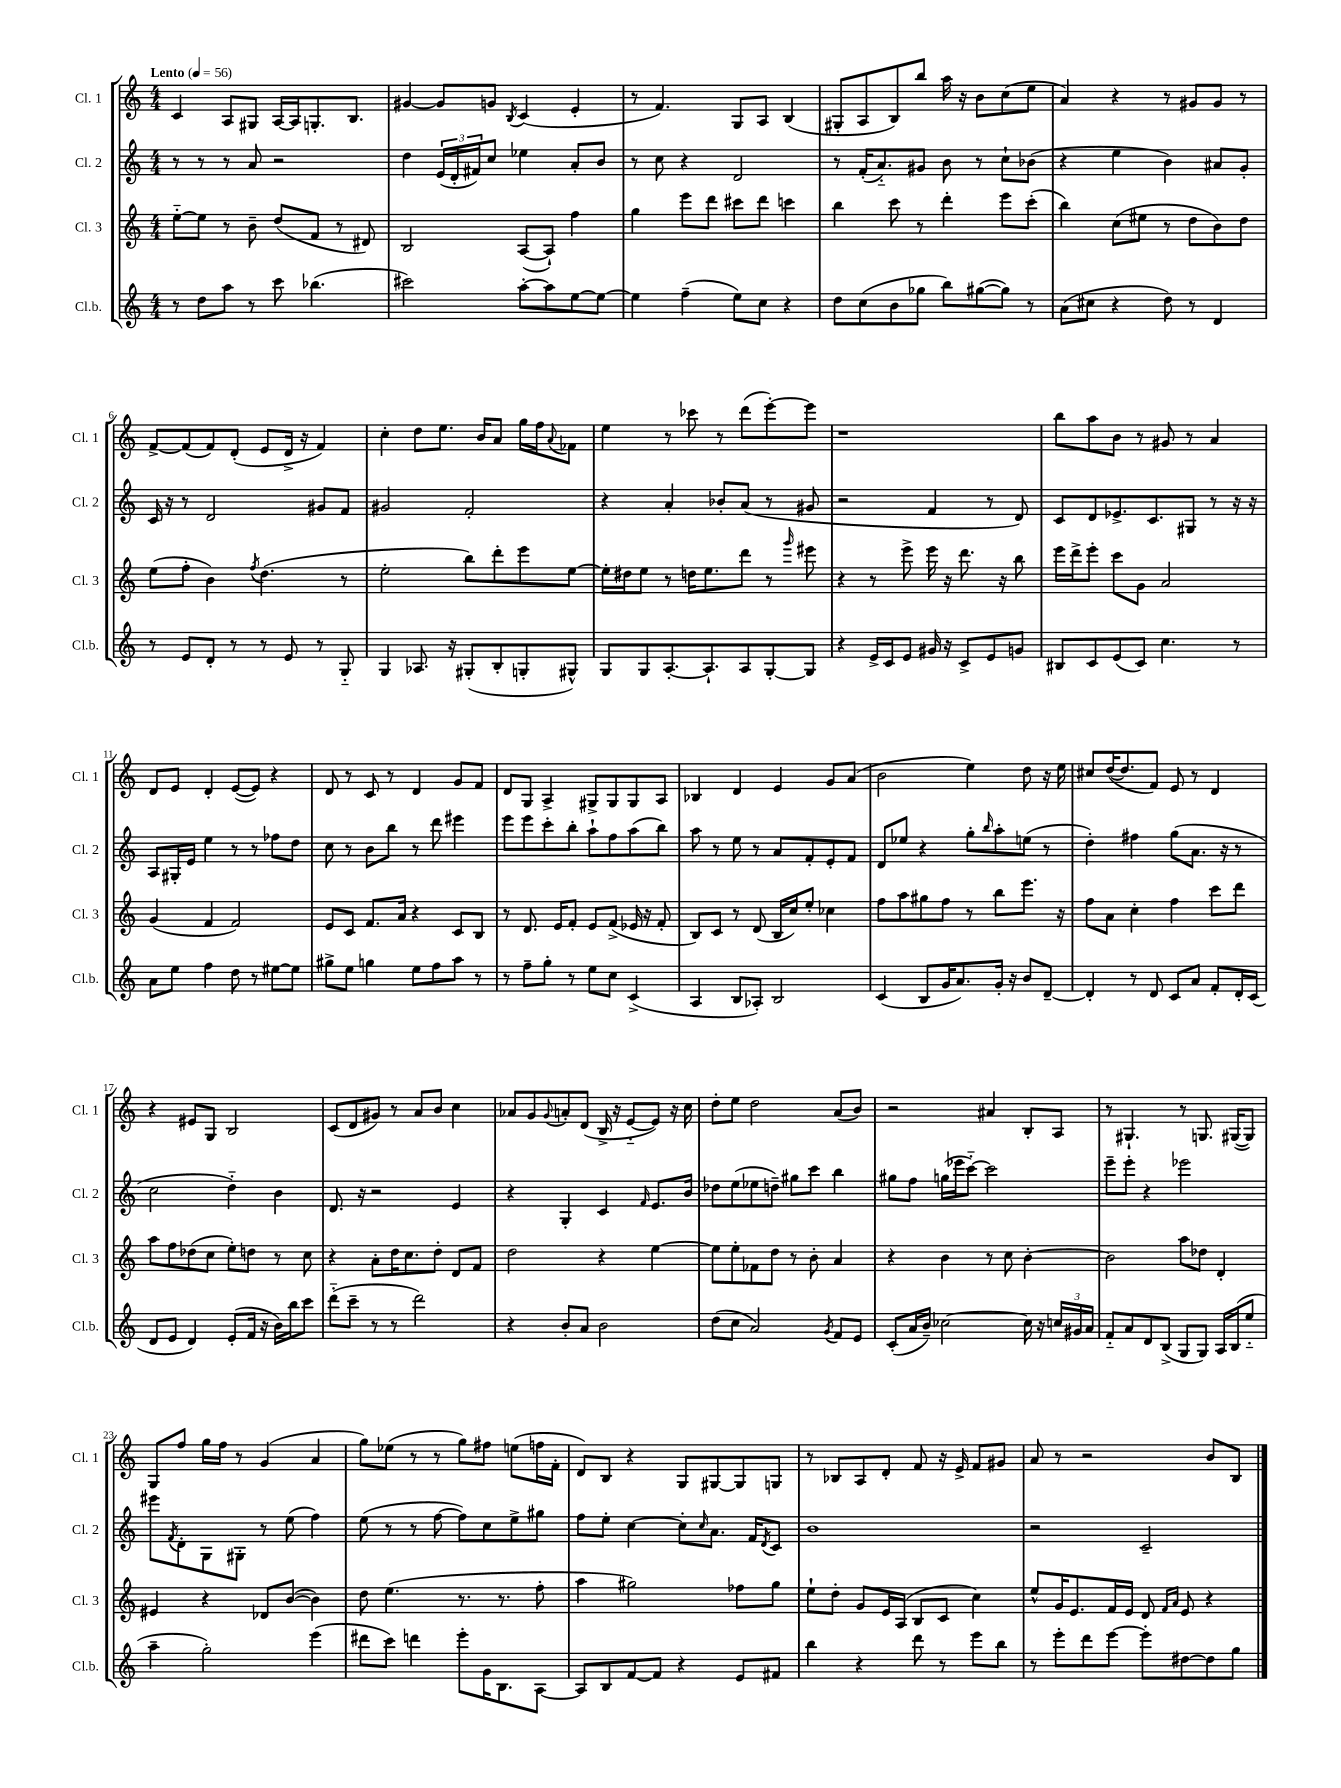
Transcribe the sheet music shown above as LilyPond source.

<<
\new StaffGroup <<
\new Staff = "s0" \with { instrumentName = "Cl. 1" shortInstrumentName = "Cl. 1" } {
    \clef treble \key c \major \numericTimeSignature \time 4/4 \tempo "Lento" 4 = 56
    c'4 a8 gis8 a16~ a16 g8.-. b8. |
    gis'4~ gis'8 g'8 \acciaccatura { b8 } c'4( e'4-. |
    r8 f'4.) g8 a8 b4( |
    gis8-. a8 b8) b''8 a''16 r16 b'8 c''8( e''8 |
    a'4) r4 r8 gis'8 gis'8 r8 |
    f'8~-> f'8( f'8) d'8-.( e'8 d'16-> r16 f'4) |
    c''4-. d''8 e''8. b'16 a'8 g''16 f''16 \appoggiatura { a'8 } fes'8 |
    e''4 r8 ces'''8 r8 d'''8( e'''8~-.) e'''8 |
    r1 |
    b''8 a''8 b'8 r8 gis'8 r8 a'4 |
    d'8 e'8 d'4-. e'8~( e'8) r4 |
    d'8 r8 c'8 r8 d'4 g'8 f'8 |
    d'8 g8 a4-> gis8-> gis8 gis8 a8 |
    bes4 d'4 e'4 g'8 a'8( |
    b'2 e''4) d''8 r16 e''16 |
    cis''8 d''16~( d''8. f'8) e'8 r8 d'4 |
    r4 eis'8 g8 b2 |
    c'8( d'8 gis'8) r8 a'8 b'8 c''4 |
    aes'8 g'8 \appoggiatura { g'8 } a'8-. d'8( b16-> r16 e'8~-_ e'8) r16 c''16 |
    d''8-. e''8 d''2 a'8( b'8) |
    r2 ais'4 b8-. a8 |
    r8 gis4.-! r8 g8. gis16~( gis8) |
    g8 f''8 g''16 f''16 r8 g'4( a'4 |
    g''8) ees''8( r8 r8 g''8) fis''8 e''8( f''16 f'16-. |
    d'8) b8 r4 g8 gis8~ gis8 g8 |
    r8 bes8 a8 d'8-. f'8 r16 e'16-> f'8 gis'8 |
    a'8 r8 r2 b'8 b8 \bar "|." |
}
\new Staff = "s1" \with { instrumentName = "Cl. 2" shortInstrumentName = "Cl. 2" } {
    \clef treble \key c \major \numericTimeSignature \time 4/4
    r8 r8 r8 a'8 r2 |
    d''4 \tuplet 3/2 { e'16( d'16-. fis'16) } c''8 ees''4 a'8-. b'8 |
    r8 c''8 r4 d'2 |
    r8 f'16-.( a'8.-_) gis'8 b'8 r8 c''8-! bes'8( |
    r4 e''4 b'4) ais'8 g'8-. |
    c'16 r16 r8 d'2 gis'8 f'8 |
    gis'2 f'2-. |
    r4 a'4-. bes'8-. a'8( r8 gis'8 |
    r2 f'4 r8 d'8) |
    c'8 d'8 ees'8.-> c'8. gis8 r8 r16 r16 |
    a8 gis16-. e'16 e''4 r8 r8 fes''8 d''8 |
    c''8 r8 b'8 b''8 r8 d'''8 eis'''4 |
    e'''8 e'''8 c'''8-. b''8-. a''8-! f''8 a''8( b''8) |
    a''8 r8 e''8 r8 a'8 f'8-. e'8-. f'8 |
    d'8 ees''8 r4 g''8-. \grace { b''16 } a''8-. e''8( r8 |
    d''4-.) fis''4 g''8( a'8. r16 r8 |
    c''2 d''4-_) b'4 |
    d'8. r16 r2 e'4 |
    r4 g4-. c'4 \grace { f'16 } e'8. b'16 |
    des''8 e''8( ees''8 d''8--) gis''8 c'''8 b''4 |
    gis''8 f''8 g''16( ees'''16 c'''8~-_) c'''2 |
    e'''8-- e'''8-. r4 ees'''2 |
    eis'''8 \acciaccatura { f'8 } d'8-. g8 gis8-. r8 e''8( f''4) |
    e''8( r8 r8 f''8~ f''8) c''8 e''8-> gis''8 |
    f''8 e''8-. c''4~ c''8-. \grace { c''16 } a'8. f'16 \acciaccatura { d'8 } c'8 |
    b'1 |
    r2 c'2-- \bar "|." |
}
\new Staff = "s2" \with { instrumentName = "Cl. 3" shortInstrumentName = "Cl. 3" } {
    \clef treble \key c \major \numericTimeSignature \time 4/4
    e''8~-_ e''8 r8 b'8-- d''8( f'8 r8 dis'8) |
    b2 a8~( a8-!) f''4 |
    g''4 e'''8 d'''8 cis'''8 d'''8 c'''4 |
    b''4 c'''8 r8 d'''4-. e'''8 c'''8-.( |
    b''4) c''8( eis''8 r8 d''8 b'8) d''8 |
    e''8( f''8-. b'4) \acciaccatura { f''8 } d''4.( r8 |
    e''2-. b''8) d'''8-. e'''8 e''8~ |
    e''16-. dis''16 e''8 r8 d''16 e''8. d'''8 r8 \grace { g'''16 } eis'''8 |
    r4 r8 e'''8-> e'''16 r16 d'''8. r16 b''8 |
    e'''16 d'''16-> e'''8-. c'''8 g'8 a'2 |
    g'4( f'4 f'2) |
    e'8 c'8 f'8. a'16 r4 c'8 b8 |
    r8 d'8. e'16 f'8-. e'8 f'8->( ees'16 r16 f'8-. |
    b8) c'8 r8 d'8( b16 c''16) e''8-. ces''4 |
    f''8 a''8 gis''8 f''8 r8 b''8 e'''8. r16 |
    f''8 a'8 c''4-. f''4 c'''8 d'''8 |
    a''8 f''8 des''8( c''8 e''8-.) d''8 r8 c''8 |
    r4 a'8-. d''16 c''8. d''8-. d'8 f'8 |
    d''2 r4 e''4~ |
    e''8 e''8-. fes'8 d''8 r8 b'8-. a'4 |
    r4 b'4 r8 c''8 b'4~-. |
    b'2 a''8 des''8 d'4-. |
    eis'4 r4 des'8 b'8~( b'4) |
    d''8 e''4.( r8. r8. f''8-. |
    a''4 gis''2) fes''8 gis''8 |
    e''8-! d''8-. g'8 e'16 a16( b8 c'8 c''4) |
    e''8-^ g'16 e'8. f'16 e'16 d'8 \grace { f'16 a'16 } e'8 r4 \bar "|." |
}
\new Staff = "s3" \with { instrumentName = "Cl.b." shortInstrumentName = "Cl.b." } {
    \clef treble \key c \major \numericTimeSignature \time 4/4
    r8 d''8 a''8 r8 c'''8 bes''4.( |
    cis'''2) a''8~-. a''8 e''8~ e''8~ |
    e''4 f''4--( e''8) c''8 r4 |
    d''8 c''8( b'8 ges''8 b''8) gis''8~( gis''8) r8 |
    a'8( cis''8 r4 d''8) r8 d'4 |
    r8 e'8 d'8-. r8 r8 e'8 r8 g8-_ |
    g4 aes8. r16 gis8-.( b8-. g8-. gis8-^) |
    g8 g8 a8.~-. a8.-! a8 g8~-. g8 |
    r4 e'16-> c'16 e'8 gis'16 r16 c'8-> e'8 g'8 |
    bis8 c'8 e'8( c'8) c''4. r8 |
    a'8 e''8 f''4 d''8 r8 eis''8~ eis''8 |
    gis''8-> e''8 g''4 e''8 f''8 a''8 r8 |
    r8 f''8-- g''8-. r8 e''8 c''8 c'4->( |
    a4 b8 aes8-.) b2 |
    c'4( b8 g'16 a'8.) g'16-. r16 b'8 d'8~-- |
    d'4-. r8 d'8 c'8 a'8 f'8-. d'16-. c'16( |
    d'8 e'8 d'4) e'8-.( f'16 r16 b'16) b''16 c'''8 |
    d'''8-_( c'''8-- r8 r8 d'''2) |
    r4 b'8-. a'8 b'2 |
    d''8( c''8 a'2) \acciaccatura { g'8 } f'8 e'8 |
    c'8-.( a'16 b'16--) ces''2~ ces''16 r16 \tuplet 3/2 { c''16 gis'16 a'16 } |
    f'8-_ a'8 d'8 b8->( g8 g8) a16 b16( e''8-_ |
    a''4-- g''2-.) e'''4( |
    dis'''8 c'''8) d'''4 e'''8-. g'16 b8. a8~ |
    a8 b8 f'8~ f'8 r4 e'8 fis'8 |
    b''4 r4 d'''8 r8 e'''8 b''8 |
    r8 e'''8-. d'''8 e'''8~ e'''8-. dis''8~ dis''8 g''8 \bar "|." |
}
>>
>>
